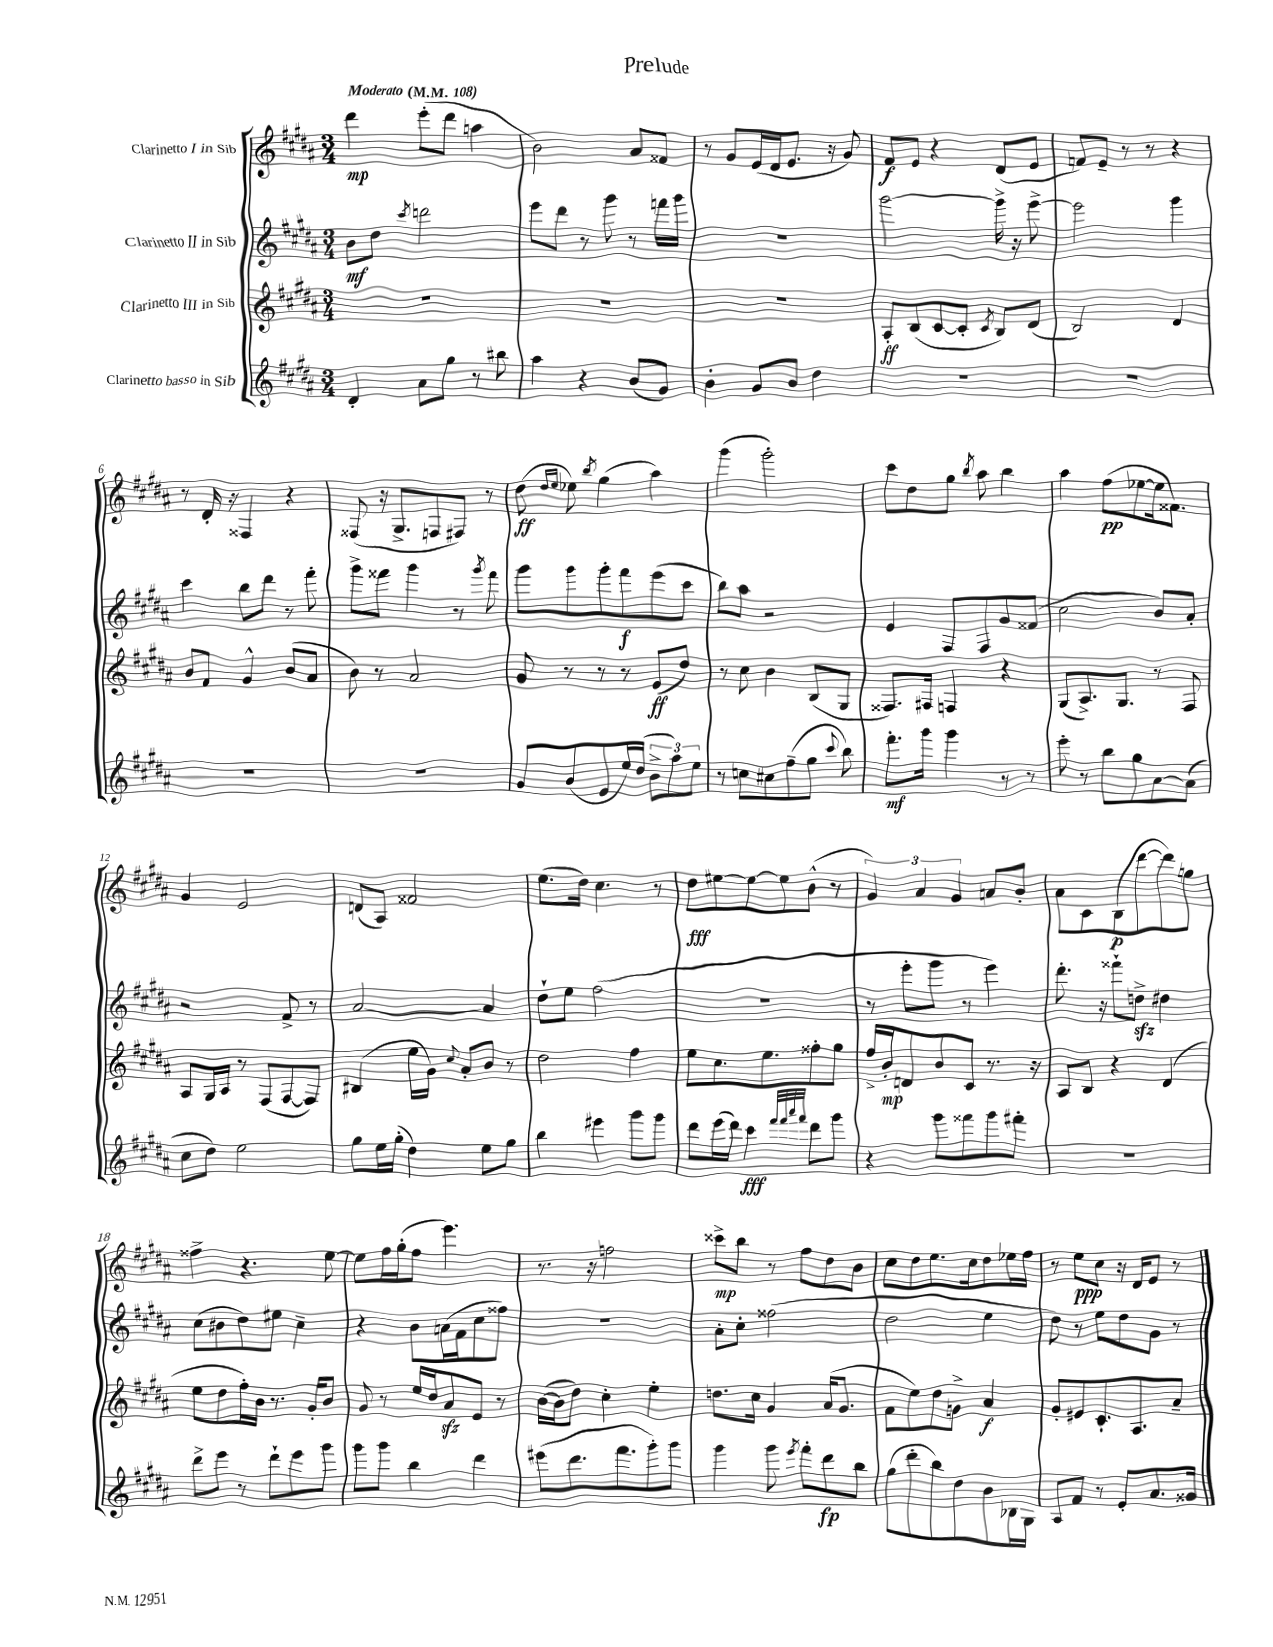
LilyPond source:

\header { title = "Prelude" }
<<
\new StaffGroup <<
\new Staff = "s0" \with { instrumentName = "Clarinetto I in Sib" } {
    \clef treble \key b \major \numericTimeSignature \time 3/4 \tempo "Moderato" 4 = 108
    \autoBeamOff dis'''4\mp e'''8[-.( dis'''8] a''4 |
    b'2) ais'8[ fisis'8] |
    r8 gis'8[ e'16( dis'16 e'8.] r16 gis'8) |
    fis'8[\f e'8] r4 dis'8[( e'8] |
    f'8[) e'8]-- r8 r8 r4 |
    r8 dis'16-. r16 fisis4 r4 |
    fisis8( r16 gis8.[-> f8 fis8]) r8 |
    dis''8\ff( \grace { dis''16[ e''16] } ees''8) \acciaccatura { b''8 } gis''4( ais''4) |
    gis'''4( gis'''2-.) |
    cis'''8[ dis''8 gis''8] \acciaccatura { b''8 } ais''8 b''4 |
    ais''4 fis''8[\pp( ees''8~ ees''16 fisis'8.]) |
    gis'4 e'2 |
    d'8[( ais8]) fisis'2 |
    e''8.[( dis''16]) cis''4. r8 |
    dis''8[\fff eis''8~ eis''8~ eis''8 b'8]-^( r8 |
    \tuplet 3/2 { gis'4) ais'4 gis'4 } a'8[ b'8]-. |
    ais'8[ cis'8 b8\p( dis'''8~ dis'''8) g''8] |
    fisis''4-> r4. e''8~ |
    e''8[ fis''16 gis''16-.( fis''8] e'''4.) |
    r8. r16 f''2 |
    cisis'''8[->\mp b''8] r8 fis''8[ dis''8 b'8] |
    cis''8[ dis''8 e''8. cis''16 dis''8 ees''16 fis''16] |
    r8 e''8[\ppp cis''8] r16 dis'16[ e'8] r8 \bar "|." |
}
\new Staff = "s1" \with { instrumentName = "Clarinetto II in Sib" } {
    \clef treble \key b \major \numericTimeSignature \time 3/4
    \autoBeamOff b'8[\mf dis''8] \acciaccatura { cis'''8 } d'''2 |
    e'''8[ dis'''8] r8 gis'''8 r8 f'''16[ gis'''16] |
    R2. |
    gis'''2~ gis'''16-> r16 e'''8~-> |
    e'''2 gis'''4 |
    cis'''4 b''8[ dis'''8] r8 fis'''8-. |
    gis'''8[-> fisis'''8] gis'''4 r8 \acciaccatura { gis'''8 } fisis'''8 |
    gis'''8[ gis'''8 gis'''8-. fis'''8\f e'''8( cis'''8] |
    b''8[) ais''8] r2 |
    e'4 fis8[ fis8 gis'8 fisis'8]( |
    cis''2 b'8[) ais'8]-. |
    r2 fis'8-> r8 |
    ais'2~ ais'4 |
    dis''8[-! e''8] fis''2( |
    R2. |
    r8 e'''8[-. gis'''8] r8 e'''4) |
    dis'''8.-. r16 fisis'''8[-! d''8]->\sfz dis''4 |
    cis''8[( bis'8 dis''8) eis''8] cis''4-- |
    r4 b'8[ a'16( fis'16 cis''8 fisis''8]) |
    R2. |
    ais'8[-. cis''8]-. fisis''2( |
    dis''2 e''4 |
    dis''8) r8 e''8[ dis''8 gis'8] r8 \bar "|." |
}
\new Staff = "s2" \with { instrumentName = "Clarinetto III in Sib" } {
    \clef treble \key b \major \numericTimeSignature \time 3/4
    \autoBeamOff R2. |
    R2. |
    R2. |
    ais8[-.\ff b8( cis'8~ cis'8]-. \acciaccatura { cis'8 } b8[) dis'8]( |
    b2) dis'4 |
    b'8[ fis'8] gis'4-^ b'8[( ais'8] |
    b'8) r8 ais'2 |
    gis'8 r8 r8 r8 e'8[\ff( dis''8]) |
    r8 cis''8 b'4 b8[( gis8] |
    fisis8.[) fis16] f4 r4 |
    gis8[( ais8.->) gis8.] r8 fis8 |
    ais8[ gis16 ais16] r8 fis8[( fis8~ fis8]) |
    bis4( e''16[ gis'16]) \appoggiatura { cis''8 } ais'8[-. b'8] r8 |
    dis''2 fis''4 |
    e''8[ cis''8. e''8. fisis''8-. gis''8] |
    fis''16[-> b'16-.\mp d'8 b'8 cis'8] r8. r16 |
    ais8[ b8] r4 dis'4( |
    e''8[ dis''8 fis''16-.) b'16] r8. gis'16[-. b'8] |
    gis'8 r8 e''16[ dis''16 ais'8\sfz e'8] r8 |
    b'16[~( b'16 dis''8]) cis''4-. e''4-. |
    d''8.[ cis''16] gis'4 ais'16[( gis'8.] |
    fis'8[ e''8) dis''8 g'8]-> ais'4\f |
    gis'8[-. eis'8 cis'8.-. ais8. ais'8]-- \bar "|." |
}
\new Staff = "s3" \with { instrumentName = "Clarinetto basso in Sib" } {
    \clef treble \key b \major \numericTimeSignature \time 3/4
    \autoBeamOff dis'4-. ais'8[ gis''8] r8 bis''8 |
    ais''4 r4 b'8[( gis'8]) |
    b'4-. gis'8[ b'8] dis''4 |
    R2. |
    R2. |
    R2. |
    R2. |
    gis'8[ b'8( e'8 e''16) dis''16]( \tuplet 3/2 { b'8[-> ais''8) e''8] } |
    r8 c''8[ cis''8 fis''8--( gis''8] \appoggiatura { cis'''8 } b''8) |
    fis'''8.[-.\mf gis'''16] gis'''4 r8 r8 |
    e'''8-. r8 b''8[ gis''8 ais'8~ ais'8]( |
    cis''8[ dis''8]) e''2 |
    gis''8[ e''16 gis''16]-.( dis''4) e''8[ gis''8] |
    b''4 eis'''4 gis'''8[ gis'''8] |
    dis'''8[ e'''16( dis'''16]) cis'''4\fff \grace { fis'''32[ fis'''32 ais'''32 fis'''32] } dis'''8[ gis'''8] |
    r4 gis'''8[ fisis'''8 gis'''8 fis'''8]-. |
    R2. |
    dis'''8[-> e'''8] r8 dis'''8[-! e'''8 gis'''8] |
    gis'''8[ gis'''8] b''4 dis'''4 |
    eis'''8[( dis'''8. fis'''8. gis'''8-.) gis'''8] |
    gis'''4 gis'''8 \acciaccatura { e'''8 } fis'''8[-. dis'''8\fp b''8] |
    gis''8[( dis'''8-. b''8) dis''8 b'8 bes16 gis16] |
    ais8[ fis'8] r8 e'8[-. ais'8. gisis'16] \bar "|." |
}
>>
>>
